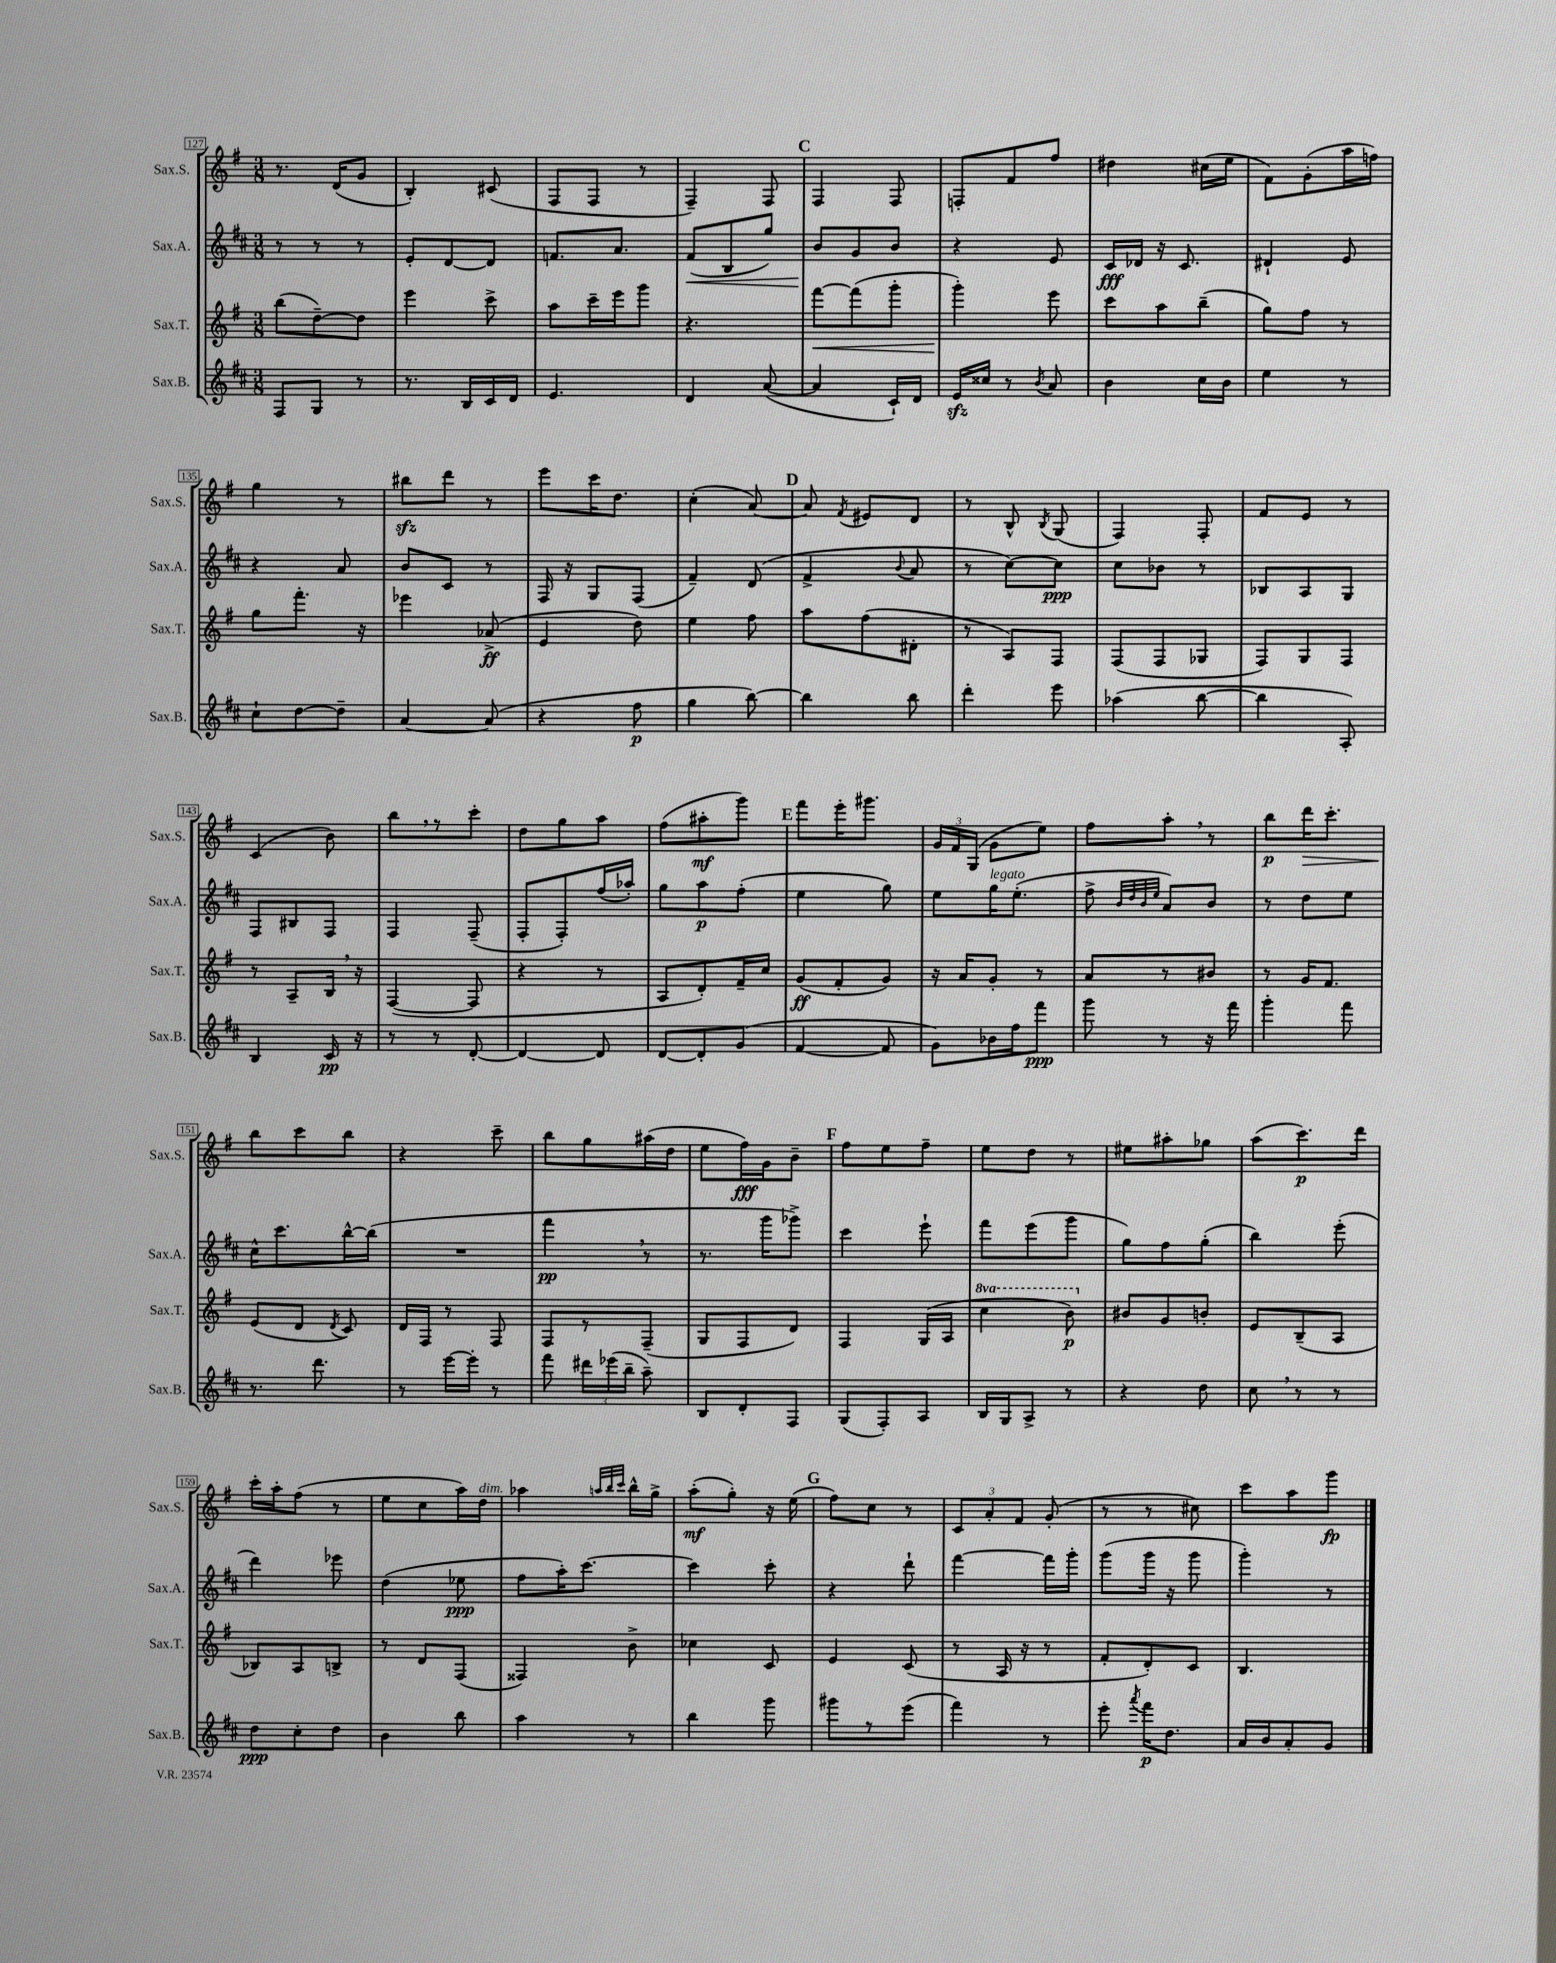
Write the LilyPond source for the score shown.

<<
\new StaffGroup <<
\new Staff = "s0" \with { instrumentName = "Sax.S." shortInstrumentName = "Sax.S." } {
    \clef treble \key g \major \numericTimeSignature \time 3/8
    \autoBeamOff r8. d'16[( g'8] |
    b4-.) cis'8( |
    fis8[ fis8] r8 |
    fis4--) fis8 |
    \mark \markup { \bold "C" } fis4 fis8 |
    f8[-. fis'8 fis''8] |
    dis''4 cis''16[( e''16] |
    fis'8[) g'8-.( a''16 f''16]) |
    g''4 r8 |
    bis''8[\sfz d'''8] r8 |
    e'''8[ c'''16 d''8.] |
    c''4-.( a'8~) |
    \mark \markup { \bold "D" } a'8 \acciaccatura { fis'8 } eis'8[ d'8] |
    r8 b8-^ \acciaccatura { b8 } g8( |
    fis4) fis8-. |
    fis'8[ e'8] r8 |
    c'4( b'8) |
    b''8[ \breathe r8 c'''8]-. |
    d''8[ g''8 a''8] |
    fis''8[( ais''8-.\mf g'''8]) |
    \mark \markup { \bold "E" } fis'''8[ e'''16-. gis'''8.] |
    \tuplet 3/2 { g'16[ fis'16 g16]( } g'8[ e''8]) |
    fis''8[ a''8]-. \breathe r8 |
    b''8[\p d'''16\> c'''8.]-. |
    b''8[\! c'''8 b''8] |
    r4 c'''8-- |
    b''8[ g''8 ais''16( d''16] |
    e''8[ fis''16\fff) g'16 b'8]-- |
    \mark \markup { \bold "F" } fis''8[ e''8 fis''8]-- |
    e''8[ d''8] r8 |
    eis''8[ ais''8-. ges''8] |
    a''8[( c'''8.\p) d'''16] |
    c'''16[-. a''16-. fis''8]( r8 |
    e''8[ c''8 a''16) d''16]^\markup { \italic "dim." } |
    aes''4 \grace { a''32[ b''32 c'''32] } b''16[-^ g''16]-> |
    a''8[-.\mf( g''8]-.) r16 e''16( |
    \mark \markup { \bold "G" } fis''8[) c''8] r8 |
    \tuplet 3/2 { c'8[ a'8-. fis'8] } g'8-.( |
    r8 r8 cis''8) |
    c'''8[ a''8 g'''8]\fp \bar "|." |
}
\new Staff = "s1" \with { instrumentName = "Sax.A." shortInstrumentName = "Sax.A." } {
    \clef treble \key d \major \numericTimeSignature \time 3/8
    \autoBeamOff r8 r8 r8 |
    e'8[-. d'8~ d'8] |
    f'8.[ a'8.] |
    fis'8[\<( b8 g''8]) |
    \mark \markup { \bold "C" } b'8[\! g'8 b'8] |
    r4 e'8 |
    cis'16[\fff des'16] r16 cis'8. |
    dis'4-! e'8 |
    r4 a'8 |
    b'8[ cis'8] r8 |
    fis16 r16 g8[ fis8]( |
    fis'4--) d'8( |
    \mark \markup { \bold "D" } fis'4-> \appoggiatura { b'8 } a'8 |
    r8 cis''8[~) cis''8]\ppp |
    cis''8[ bes'8] r8 |
    bes8[ a8 g8] |
    fis8[ bis8 fis8] |
    fis4 fis8--( |
    fis8[-. fis8-.) fis''16( aes''16]-.) |
    g''8[ a''8\p fis''8]-.( |
    \mark \markup { \bold "E" } e''4 g''8) |
    e''8[ g''16^\markup { \italic "legato" } e''8.]-.( |
    fis''8-> \grace { b'32[ d''32 b'32 e''32] } a'8[) b'8] |
    r8 d''8[ e''8] |
    cis''16[-^ cis'''8. b''16~-^ b''16]( |
    R4. |
    fis'''4\pp \breathe r8 |
    r8. g'''16[ ges'''8]->) |
    \mark \markup { \bold "F" } cis'''4 e'''8-! |
    fis'''8[ e'''8( g'''8] |
    g''8[) fis''8 g''8]-.( |
    b''4) e'''8-.( |
    d'''4) ees'''8 |
    d''4( ees''8\ppp |
    fis''8[ a''16-.) cis'''8.]~ |
    cis'''4 cis'''8-. |
    \mark \markup { \bold "G" } r4 d'''8-! |
    fis'''4~ fis'''16[ g'''16]-. |
    g'''8[( g'''16] r16 g'''8 |
    g'''4-.) r8 \bar "|." |
}
\new Staff = "s2" \with { instrumentName = "Sax.T." shortInstrumentName = "Sax.T." } {
    \clef treble \key g \major \numericTimeSignature \time 3/8 \set Staff.ottavationMarkups = #ottavation-simple-ordinals
    \autoBeamOff b''8[( d''8~--) d''8] |
    e'''4 c'''8-> |
    a''8[ c'''16-- e'''16 g'''8] |
    r4. |
    \mark \markup { \bold "C" } fis'''8[~\< fis'''8( g'''8]-. |
    g'''4-.\!) e'''8 |
    c'''8[ a''8 b''8]--( |
    g''8[) fis''8] r8 |
    g''8[ fis'''8.]-. r16 |
    ees'''4 aes'8->\ff( |
    e'4 d''8) |
    e''4 fis''8 |
    \mark \markup { \bold "D" } a''8[ fis''8( dis'8]-. |
    r8 a8[) fis8] |
    fis8[( fis8 ges8] |
    fis8[) g8 fis8] |
    r8 a8[-- b16] \breathe r16 |
    fis4~( fis8 |
    r4 r8 |
    a8[ d'8-.) fis'16-- c''16] |
    \mark \markup { \bold "E" } g'8[\ff( fis'8-. g'8]) |
    r16 a'16[ g'8]-. r8 |
    a'8[ r8 bis'8] |
    r8 g'16[ fis'8.] |
    e'8[( d'8] \acciaccatura { d'8 } c'8) |
    d'16[ fis16] r8 fis8 |
    fis8[ r8 fis8]--( |
    g8[ fis8 d'8]) |
    \mark \markup { \bold "F" } fis4 g16[( a16] |
    \ottava #1 c'''4 b''8\p) \ottava #0 |
    bis'8[ g'8 b'8]-. |
    e'8[ b8--( a8] |
    bes8[) a8 b8]-> |
    r8 d'8[ fis8]( |
    fisis4) b'8-> |
    ces''4 c'8 |
    \mark \markup { \bold "G" } e'4 c'8( |
    r8 a16 r16 r8 |
    fis'8[-. d'8-.) c'8] |
    b4. \bar "|." |
}
\new Staff = "s3" \with { instrumentName = "Sax.B." shortInstrumentName = "Sax.B." } {
    \clef treble \key d \major \numericTimeSignature \time 3/8
    \autoBeamOff fis8[ g8] r8 |
    r8. b16[ cis'16 d'16] |
    e'4. |
    d'4 a'8~( |
    \mark \markup { \bold "C" } a'4 cis'16[-!) d'16] |
    e'16[\sfz cisis''16] r8 \acciaccatura { b'8 } a'8 |
    b'4 cis''16[ b'16] |
    e''4 r8 |
    cis''8[-! d''8~ d''8]-- |
    a'4~ a'8( |
    r4 fis''8\p |
    g''4 b''8~) |
    \mark \markup { \bold "D" } b''4 b''8 |
    d'''4-. e'''8 |
    aes''4( b''8~ |
    b''4 a8-.) |
    b4 cis'16\pp r16 |
    r8 r8 d'8~-. |
    d'4~ d'8 |
    d'8[~ d'8-. g'8]( |
    \mark \markup { \bold "E" } fis'4~ fis'8 |
    g'8[) bes'16 fis''16 fis'''8]\ppp |
    g'''8 r8 r16 fis'''16 |
    g'''4-. fis'''8 |
    r8. d'''8. |
    r8 e'''16[~ e'''16]-. r8 |
    fis'''8 \tuplet 3/2 { dis'''16[ ees'''16( b''16]-- } a''8--) |
    b8[ d'8-. fis8] |
    \mark \markup { \bold "F" } g8[( fis8-.) a8] |
    b16[ g16 a8]-> r8 |
    r4 d''8 |
    cis''8 \breathe r8 r8 |
    d''8[\ppp cis''8-. d''8] |
    b'4 b''8 |
    a''4 r8 |
    b''4 g'''8 |
    \mark \markup { \bold "G" } gis'''8[ r8 e'''8]( |
    fis'''4) r8 |
    e'''8-. \acciaccatura { a'''8 } fis'''16[\p d''8.] |
    a'16[ b'16 a'8-. g'8] \bar "|." |
}
>>
>>
\layout { \context { \Score currentBarNumber = #127 \override BarNumber.stencil = #(make-stencil-boxer 0.1 0.3 ly:text-interface::print) } }
